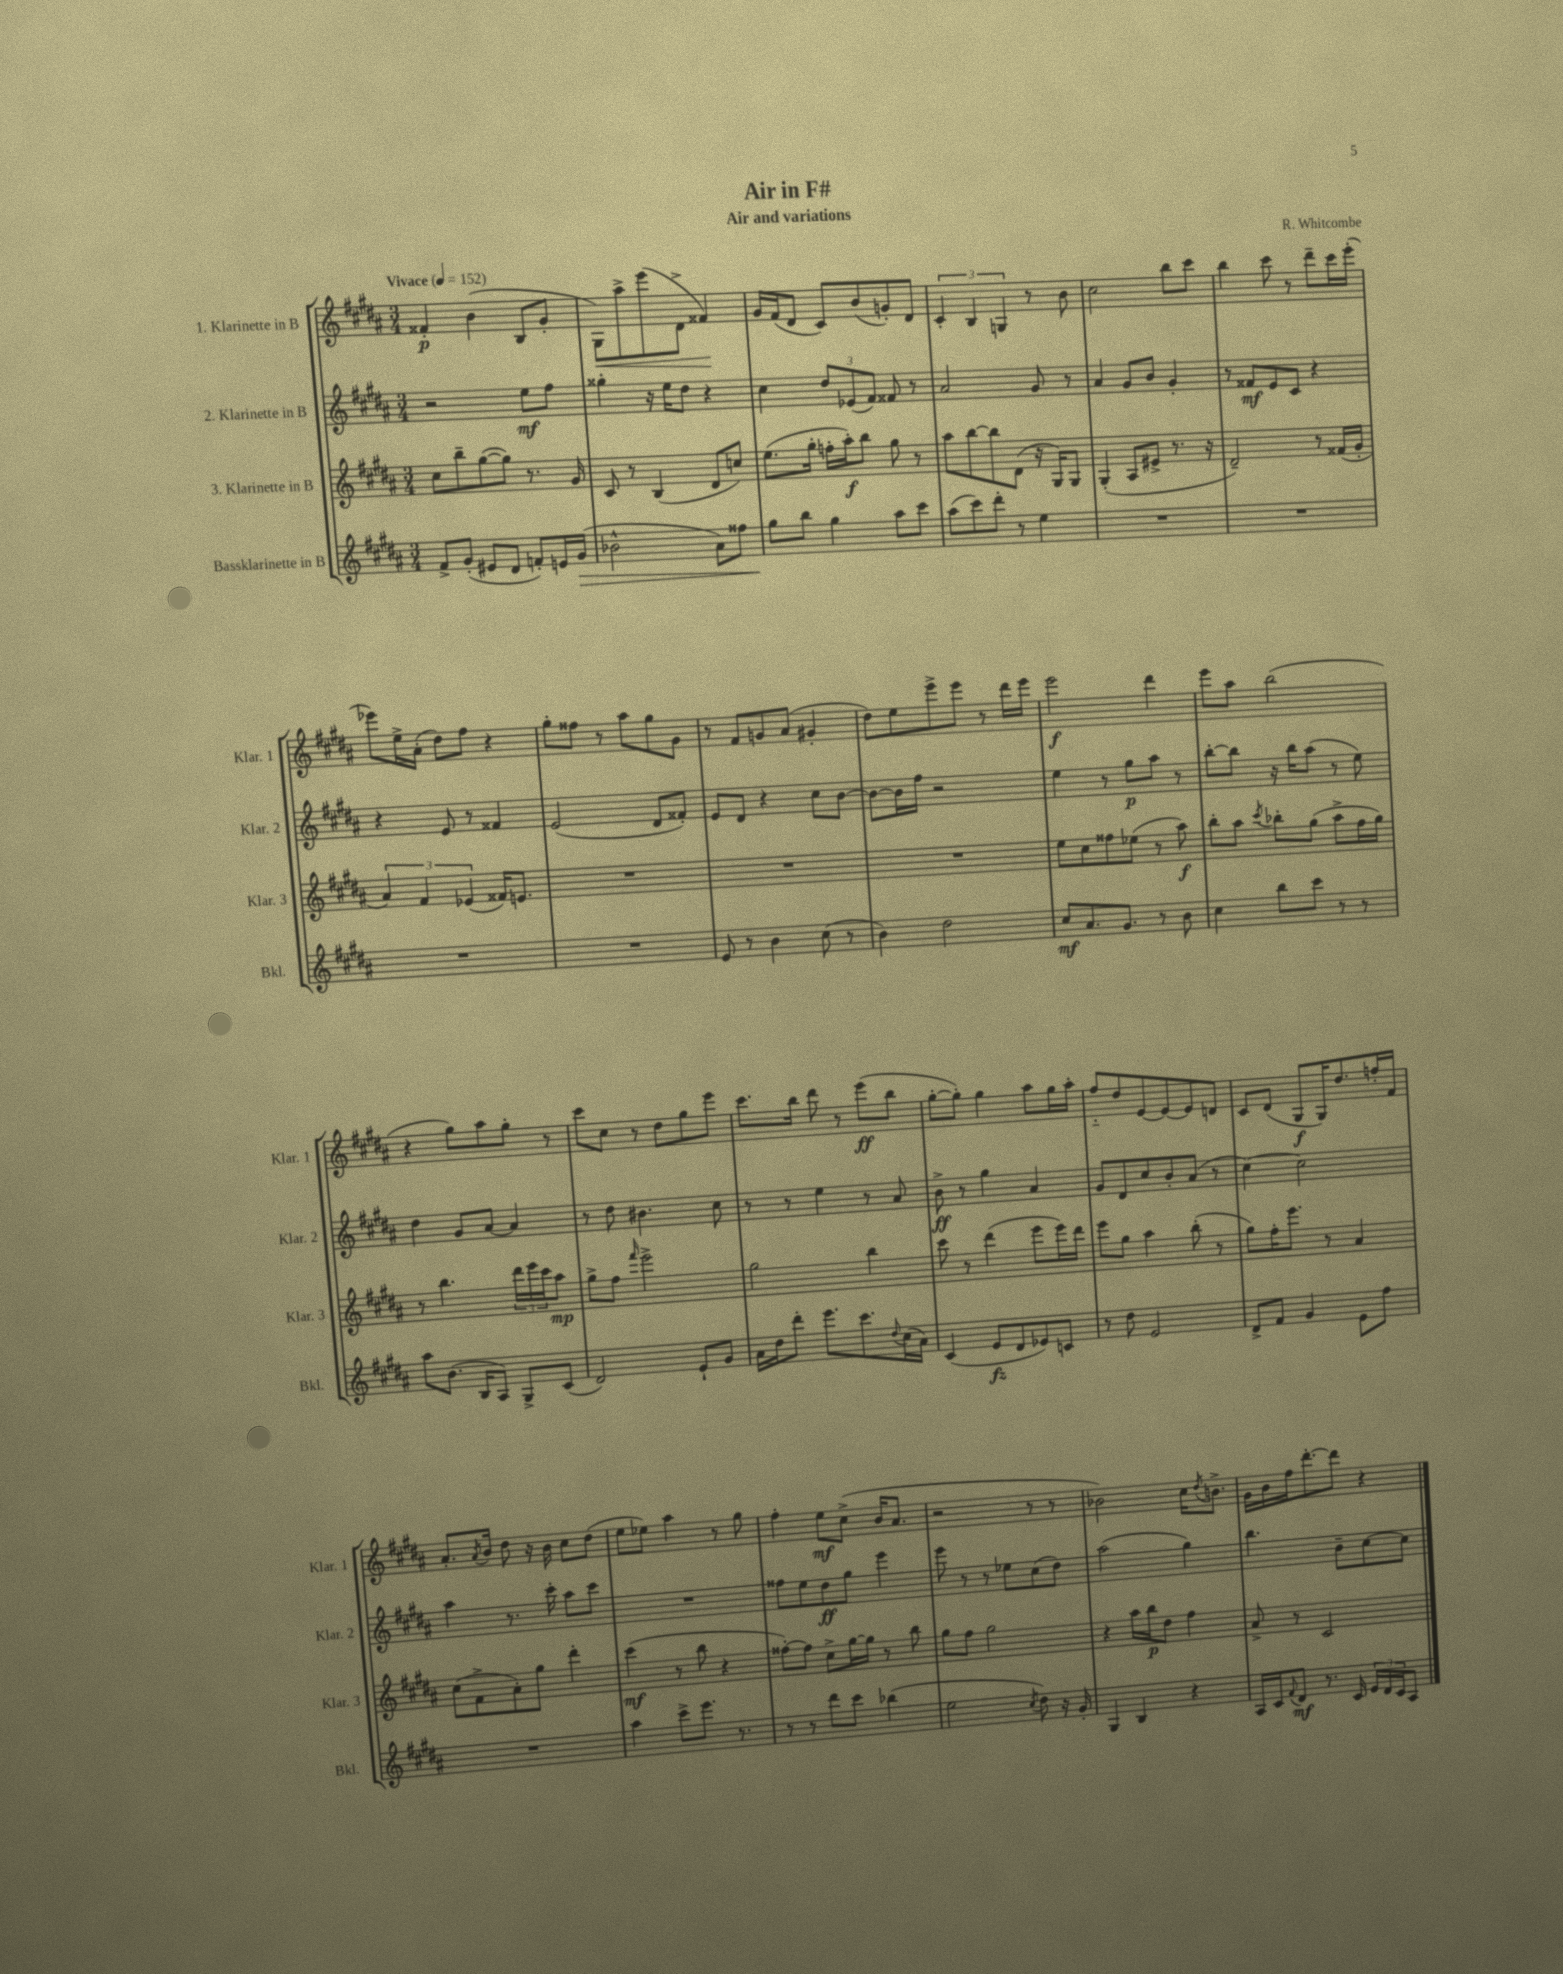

**kern	**dynam	**kern	**dynam	**kern	**dynam	**kern	**dynam
*part4	*part4	*part3	*part3	*part2	*part2	*part1	*part1
*staff4	*staff4	*staff3	*staff3	*staff2	*staff2	*staff1	*staff1
*I"Bassklarinette in B	*	*I"3. Klarinette in B	*	*I"2. Klarinette in B	*	*I"1. Klarinette in B	*
*I'Bkl.	*	*I'Klar. 3	*	*I'Klar. 2	*	*I'Klar. 1	*
*clefG2	*	*clefG2	*	*clefG2	*	*clefG2	*
*k[f#c#g#d#a#]	*	*k[f#c#g#d#a#]	*	*k[f#c#g#d#a#]	*	*k[f#c#g#d#a#]	*
*M3/4	*	*M3/4	*	*M3/4	*	*M3/4	*
*MM152	*	*MM152	*	*MM152	*	*MM152	*
=1	=1	=1	=1	=1	=1	=1	=1
!	!	!	!	!	!	!LO:TX:a:B:t=Vivace	!
8f#^/L	.	8cc#\L	.	2r	.	4f##X'/	p
(8g#'/J	.	8bb~\	.	.	.	.	.
8e#X/L	.	([8gg#\	.	.	.	(4b\	.
8d#/J	.	8gg#\J])	.	.	.	.	.
8fn'/L)	.	8.r	.	8ee\L	mf	8B/L	.
16en/L	.	.	.	8ff#\J	.	8g#'/J	.
!	!LO:HP:b	!	!	!	!	!	!
(16g#/JJ	>	16g#/	.	.	.	.	.
=2	=2	=2	=2	=2	=2	=2	=2
!	!	!	!	!	!	!	!LO:HP:b
2b-X^^\	.	8c#/	.	4gg##X'\	.	8G#\L)	<
.	.	8r	.	.	.	8aa#^\	.
.	.	(4B/	.	16r	.	(8eee\	.
.	.	.	.	16ee\KL	.	.	.
.	.	.	.	8dd#\J	.	8d#^\J	.
8a#\L)	.	8d#/L	.	4r	.	4f##X/)	.
8ff##X\J	.	8ccn/J)	.	.	.	.	.
.	.	.	.	.	.	.	[
=3	=3	=3	=3	=3	=3	=3	=3
8gg#\L	.	(8.ee\L	.	4cc#\	.	16g#/LL	.
.	.	.	.	.	.	(16f#/J	.
8bb\J	]	.	.	.	.	8d#/J	.
.	.	16gg#'\Jk	.	.	.	.	.
4gg#\	.	16ffn'\LL	.	12dd#/L	.	8c#/L)	.
.	.	16aa#'\J)	f	.	.	.	.
.	.	.	.	(12e-X/	.	.	.
.	.	8bb\J	.	.	.	(8b/	.
.	.	.	.	12f#/J)	.	.	.
8aa#\L	.	8gg#\	.	8f##X/	.	8gn'/)	.
8ccc#\J	.	8r	.	8r	.	8d#/J	.
=4	=4	=4	=4	=4	=4	=4	=4
(8aa#\L	.	8aa#\L	.	2a#/	.	6c#'/	.
8ccc#\)	.	[8bb\	.	.	.	.	.
.	.	.	.	.	.	6B/	.
8ddd#'\J	.	8bb\]	.	.	.	.	.
.	.	.	.	.	.	6Gn/	.
8r	.	(8d#\J	.	.	.	.	.
4ee\	.	16r	.	8g#/	.	8r	.
.	.	16G#/KL)	.	.	.	.	.
.	.	8G#/J	.	8r	.	8b\	.
=5	=5	=5	=5	=5	=5	=5	=5
2.r	.	(4G#'/	.	4a#/	.	2cc#\	.
.	.	8A#/L	.	8g#/L	.	.	.
.	.	8e#X^/J	.	8b/J	.	.	.
.	.	8.r	.	4g#'/	.	8bb\L	.
.	.	.	.	.	.	8ccc#\J	.
.	.	16r	.	.	.	.	.
=6	=6	=6	=6	=6	=6	=6	=6
2.r	.	2d#~/)	.	8r	.	4bb\	.
.	.	.	.	8f##X/L	mf	.	.
.	.	.	.	8e/	.	8ccc#\	.
.	.	.	.	8c#/J	.	8r	.
.	.	8r	.	4r	.	8ddd#~\L	.
.	.	(16f##X/LL	.	.	.	16ccc#\L	.
.	.	16g#'/JJ	.	.	.	(16eee'\JJ	.
!!LO:LB:g=z
=7	=7	=7	=7	=7	=7	=7	=7
2.r	.	6a#/)	.	4r	.	8eee-X\L)	.
.	.	.	.	.	.	16ee^\L	.
.	.	6f#/	.	.	.	.	.
.	.	.	.	.	.	(16a#'\JJ	.
.	.	.	.	8e/	.	8dd#\L)	.
.	.	(6e-X/	.	.	.	.	.
.	.	.	.	8r	.	8ff#\J	.
.	.	16f##X/KL)	.	4f##X/	.	4r	.
.	.	8.en/J	.	.	.	.	.
=8	=8	=8	=8	=8	=8	=8	=8
2.r	.	2.r	.	(2e/	.	8gg#'\L	.
.	.	.	.	.	.	8ff##X\J	.
.	.	.	.	.	.	8r	.
.	.	.	.	.	.	8aa#\L	.
.	.	.	.	8d#/L	.	8gg#\	.
.	.	.	.	8f##X'/J)	.	8g#\J	.
=9	=9	=9	=9	=9	=9	=9	=9
8e/	.	2.r	.	8e/L	.	8r	.
8r	.	.	.	8d#/J	.	8f#/L	.
4b\	.	.	.	4r	.	8gn/	.
.	.	.	.	.	.	(8a#/J	.
(8cc#\	.	.	.	8cc#\L	.	4g#X'/	.
8r	.	.	.	[8b\J	.	.	.
=10	=10	=10	=10	=10	=10	=10	=10
4b\)	.	2.r	.	8b\L_	.	8dd#\L)	.
.	.	.	.	16b\L]	.	8ee\	.
.	.	.	.	16ff#\JJ	.	.	.
2dd#\	.	.	.	2r	.	8eee^\	.
.	.	.	.	.	.	8eee\J	.
.	.	.	.	.	.	8r	.
.	.	.	.	.	.	16ddd#\LL	.
.	.	.	.	.	.	16eee\JJ	.
=11	=11	=11	=11	=11	=11	=11	=11
8cc#/L	mf	8ee\L	.	4ee\	.	2eee\	f
8.a#/	.	8cc#\	.	.	.	.	.
.	.	8ff##X\	.	8r	.	.	.
8.g#/J	.	.	.	.	.	.	.
.	.	(8ee-X\J	.	8gg#\L	p	.	.
8r	.	8r	.	8aa#\J	.	4ddd#\	.
8b\	.	8aa#\)	f	8r	.	.	.
=12	=12	=12	=12	=12	=12	=12	=12
4cc#\	.	8bb'\L	.	[8bb'\L	.	8eee\L	.
.	.	8aa#\J	.	8bb\J]	.	8aa#\J	.
.	.	8qccc#/	.	.	.	.	.
8bb\L	.	8bb-X'\L	.	16r	.	(2bb\	.
.	.	.	.	16bb\KL	.	.	.
8ccc#\J	.	(8gg#\J	.	(8aa#\J	.	.	.
8r	.	8aa#^\L	.	8r	.	.	.
8r	.	16ff#\L	.	8ee\)	.	.	.
.	.	16gg#\JJ)	.	.	.	.	.
!!LO:LB:g=z
=13	=13	=13	=13	=13	=13	=13	=13
8aa#\L	.	8r	.	4dd#\	.	4r	.
(8.b\J	.	4.bb\	.	.	.	.	.
.	.	.	.	8g#/L	.	8gg#\L)	.
16B/KL	.	.	.	.	.	.	.
8A#/J)	.	.	.	[8a#/J	.	8aa#\	.
8G#^/L	.	24ddd#\LL	.	4a#/]	.	8gg#'\J	.
.	.	24eee\	.	.	.	.	.
.	.	24ccc#\J	.	.	.	.	.
(8c#/J	.	8aa#\J	mp	.	.	8r	.
=14	=14	=14	=14	=14	=14	=14	=14
2d#/)	.	8gg#^\L	.	8r	.	8ccc#\L	.
.	.	8ff#\J	.	8dd#\	.	8cc#\J	.
.	.	16qqfff#/	.	.	.	.	.
.	.	2eee^\	.	4.b#X\	.	8r	.
.	.	.	.	.	.	8dd#\L	.
8e`/L	.	.	.	.	.	8gg#\	.
8g#/J	.	.	.	8cc#\	.	8eee\J	.
=15	=15	=15	=15	=15	=15	=15	=15
16a#\LL	.	2gg#\	.	8r	.	8.ccc#\L	.
16dd#\J	.	.	.	.	.	.	.
8ddd#'\J	.	.	.	8r	.	.	.
.	.	.	.	.	.	16bb\Jk	.
8.eee\L	.	.	.	4ee\	.	8ddd#\	.
.	.	.	.	.	.	8r	.
8.ccc#\	.	.	.	.	.	.	.
.	.	4bb\	.	8r	.	(8eee\L	ff
8qqdd#/	.	.	.	.	.	.	.
(16cc#\L	.	.	.	8a#/	.	8bb\J	.
16a#\JJ)	.	.	.	.	.	.	.
=16	=16	=16	=16	=16	=16	=16	=16
(4c#/	.	8ccc#\	.	8b^\	ff	[8gg#'\L	.
.	.	8r	.	8r	.	8gg#'\J])	.
8e/L	fz	(4ddd#\	.	4gg#\	.	4gg#\	.
8d#/	.	.	.	.	.	.	.
8e-X/)	.	8eee\L	.	4a#/	.	8aa#\L	.
8cn/J	.	16eee\L)	.	.	.	16gg#\L	.
.	.	16ddd#\JJ	.	.	.	16aa#'\JJ	.
=17	=17	=17	=17	=17	=17	=17	=17
8r	.	8eee\L	.	8g#/L	.	8ff#/L	.
8dd#\	.	8gg#\J	.	8d#/	.	8dd#/	.
2e/	.	4aa#\	.	8cc#/	.	[8e/	.
.	.	.	.	8b'/	.	8e/_	.
.	.	(8bb'\	.	(8a#/J	.	8e/]	.
.	.	8r	.	8r	.	8dn/J	.
=18	=18	=18	=18	=18	=18	=18	=18
8d#^/L	.	8gg#\L)	.	[4cc#\)	.	8c#/L	.
8f#/J	.	16ff#'\K	.	.	.	(8d#/J	.
.	.	8.eee\J	.	.	.	.	.
4g#/	.	.	.	2cc#\]	.	8G#/L	f
.	.	8r	.	.	.	16G#/K)	.
.	.	.	.	.	.	8.dd#/	.
8e\L	.	4a#/	.	.	.	.	.
8ff#\J	.	.	.	.	.	16ffn'/L	.
.	.	.	.	.	.	16f#/JJ	.
!!LO:LB:g=z
=19	=19	=19	=19	=19	=19	=19	=19
2.r	.	(8cc#\L	.	4aa#\	.	8.a#'/L	.
.	.	8f#^\	.	.	.	.	.
.	.	.	.	.	.	8qa#/	.
.	.	.	.	.	.	16b/Jk	.
.	.	8a#'\)	.	8.r	.	8dd#\	.
.	.	8gg#\J	.	.	.	16r	.
.	.	.	.	16ccc#'\	.	16b\	.
.	.	4ddd#'\	.	8aa#\L	.	8cc#\L	.
.	.	.	.	8ccc#\J	.	(8dd#\J	.
=20	=20	=20	=20	=20	=20	=20	=20
4aa#\	.	(4ccc#\	mf	2.r	.	8ee\L	.
.	.	.	.	.	.	8ee-X\J)	.
8ccc#^\L	.	8r	.	.	.	4aa#\	.
8.eee\J	.	8bb\	.	.	.	.	.
.	.	4r	.	.	.	8r	.
8.r	.	.	.	.	.	.	.
.	.	.	.	.	.	8gg#\	.
=21	=21	=21	=21	=21	=21	=21	=21
8r	.	[8ff##X'\L)	.	8ff##X\L	.	4ff#'\	.
8r	.	8ff##\J]	.	8ee\	.	.	.
8ddd#\L	.	8cc#^\L	.	8dd#\	ff	8ee\L	mf
8ccc#\J	.	[16gg#\L	.	8gg#\J	.	(8cc#^\J	.
.	.	16gg#\JJ]	.	.	.	.	.
(4bb-X\	.	8r	.	4eee\	.	16b/KL	.
.	.	.	.	.	.	8.a#/J	.
.	.	8bb\	.	.	.	.	.
=22	=22	=22	=22	=22	=22	=22	=22
2ee\	.	8gg#\L	.	8eee\	.	2r	.
.	.	8ff#\J	.	8r	.	.	.
.	.	2gg#\	.	8r	.	.	.
.	.	.	.	8ee-X\L	.	.	.
8qcc#/	.	.	.	.	.	.	.
8dd#\)	.	.	.	(8cc#\	.	8r	.
16r	.	.	.	8dd#\J)	.	8r	.
16g#'/	.	.	.	.	.	.	.
=23	=23	=23	=23	=23	=23	=23	=23
4G#/	.	4r	.	(2aa#\	.	2b-X\)	.
4B/	.	16aa#\LL	.	.	.	.	.
.	.	16bb\J	p	.	.	.	.
.	.	8dd#\J	.	.	.	.	.
4r	.	4ff#\	.	4gg#\)	.	16cc#\KL	.
.	.	.	.	.	.	8qdd#/	.
.	.	.	.	.	.	8.bn^\J	.
=24	=24	=24	=24	=24	=24	=24	=24
16A#/LL	.	8a#^/	.	4.bb\	.	16g#\LL	.
16c#/J	.	.	.	.	.	16b\	.
8qqf#/	.	.	.	.	.	.	.
8d#/J	mf	8r	.	.	.	16ff#\J	.
.	.	.	.	.	.	[8.ddd#'\	.
8.r	.	2c#/	.	.	.	.	.
.	.	.	.	8b~\L	.	8ddd#\J]	.
16c#/	.	.	.	.	.	.	.
24e/LL	.	.	.	[8cc#\	.	4r	.
24d#/	.	.	.	.	.	.	.
24c#/J	.	.	.	.	.	.	.
8A#/J	.	.	.	8cc#\J]	.	.	.
==	==	==	==	==	==	==	==
*-	*-	*-	*-	*-	*-	*-	*-
